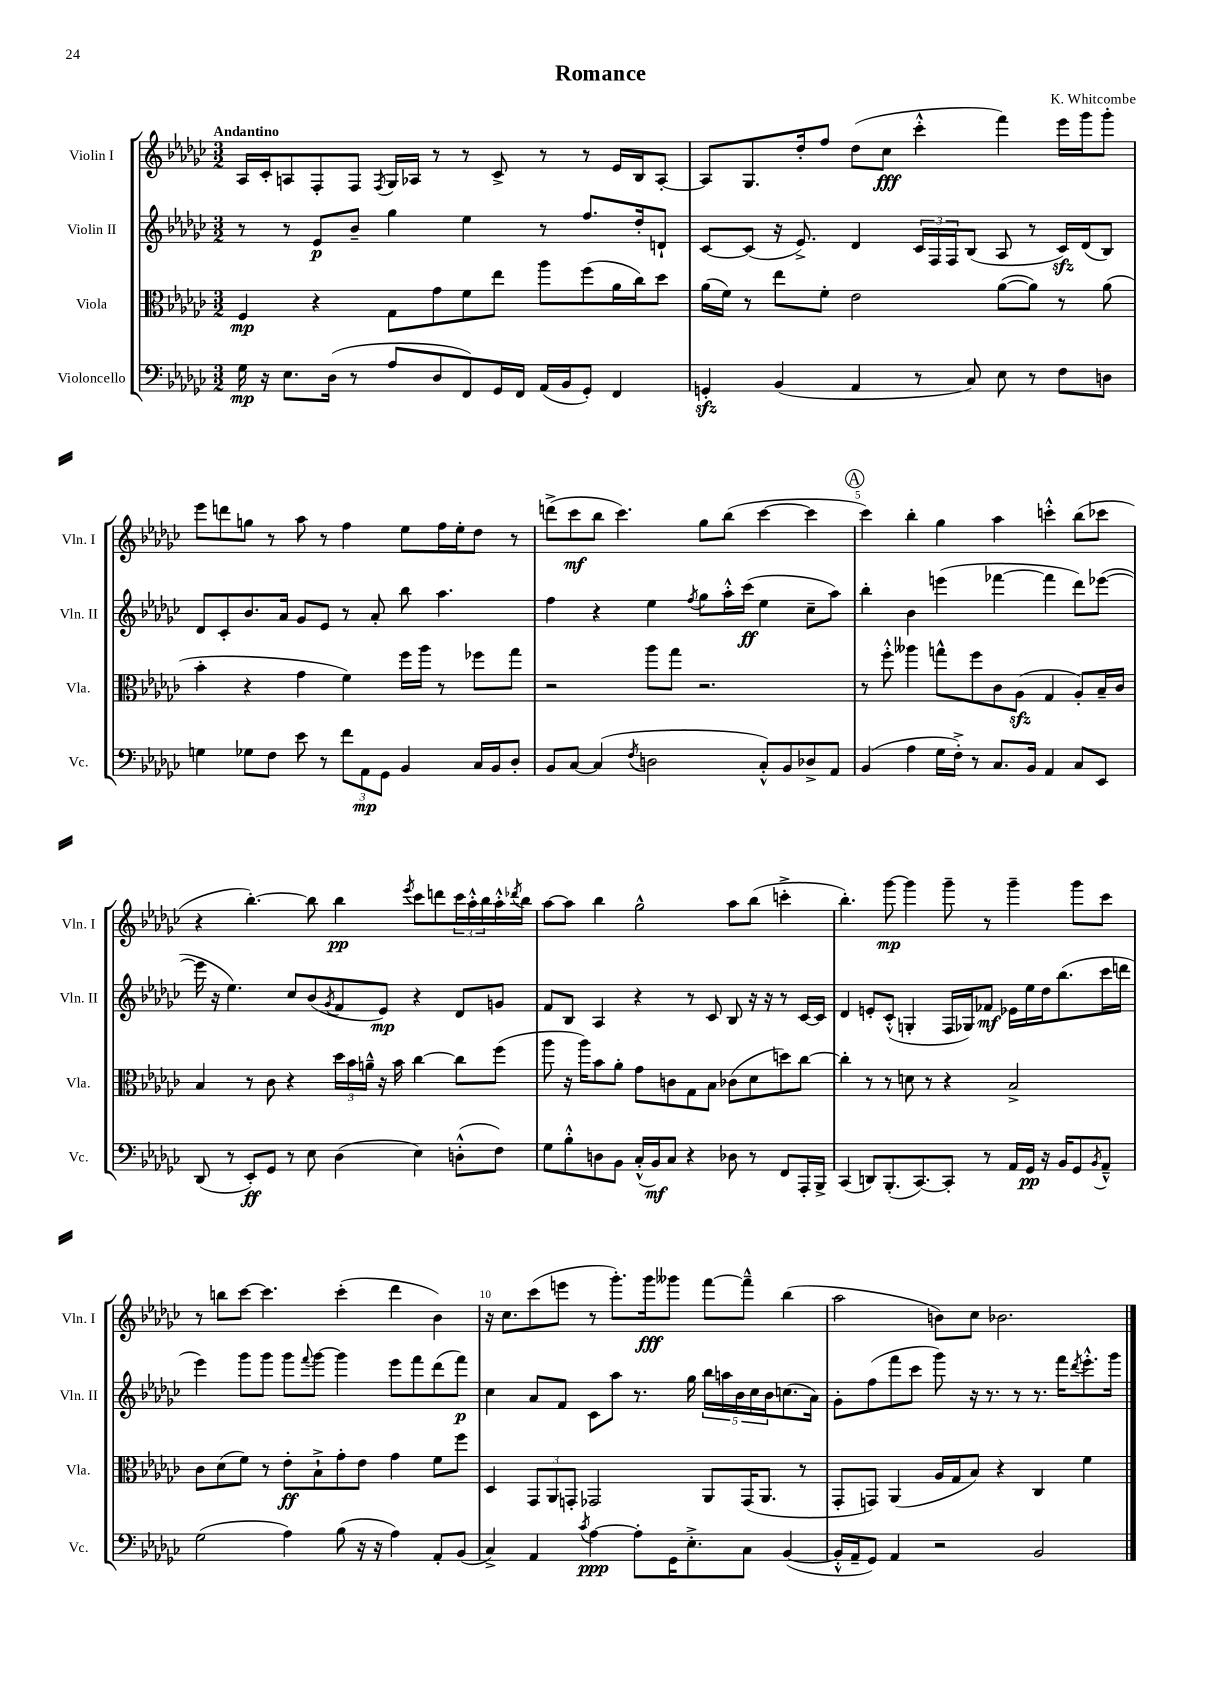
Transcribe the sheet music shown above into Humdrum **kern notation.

**kern	**dynam	**kern	**dynam	**kern	**dynam	**kern	**dynam
*part4	*part4	*part3	*part3	*part2	*part2	*part1	*part1
*staff4	*staff4	*staff3	*staff3	*staff2	*staff2	*staff1	*staff1
*I"Violoncello	*	*I"Viola	*	*I"Violin II	*	*I"Violin I	*
*I'Vc.	*	*I'Vla.	*	*I'Vln. II	*	*I'Vln. I	*
*clefF4	*	*clefC3	*	*clefG2	*	*clefG2	*
*k[b-e-a-d-g-c-]	*	*k[b-e-a-d-g-c-]	*	*k[b-e-a-d-g-c-]	*	*k[b-e-a-d-g-c-]	*
*M3/2	*	*M3/2	*	*M3/2	*	*M3/2	*
=1	=1	=1	=1	=1	=1	=1	=1
!	!	!	!	!	!	!LO:TX:a:B:t=Andantino	!
16G-\	mp	4F/	mp	8r	.	16A-/LL	.
16r	.	.	.	.	.	16c-'/J	.
8.E-\L	.	.	.	8r	.	8An/	.
.	.	4r	.	8e-/L	p	8F'/	.
(16D-\Jk	.	.	.	.	.	.	.
8r	.	.	.	8b-~/J	.	8F/J	.
.	.	.	.	.	.	8qF/	.
8A-/L	.	8G-\L	.	4gg-\	.	16G-/LL	.
.	.	.	.	.	.	16A-X/JJ	.
8D-/	.	8g-\	.	.	.	8r	.
8FF/)	.	8f\	.	4ee-\	.	8r	.
16GG-/L	.	8ee-\J	.	.	.	8c-^/	.
16FF/JJ	.	.	.	.	.	.	.
(16AA-/LL	.	8aa-\L	.	8r	.	8r	.
16BB-/J	.	.	.	.	.	.	.
8GG-'/J)	.	(8ff\	.	8.ff/L	.	8r	.
4FF/	.	16a-\L	.	.	.	16e-/LL	.
.	.	16cc-\J)	.	16dd-'/k	.	16B-/J	.
.	.	8dd-\J	.	8dn`/J	.	[8A-'/J	.
=2	=2	=2	=2	=2	=2	=2	=2
4GGnzz'/	.	(16a-\LL	.	[8c-/L	.	8A-/L]	.
.	.	16f\JJ)	.	.	.	.	.
.	.	8r	.	(8c-/J]	.	8.G-/	.
(4BB-/	.	8ee-\L	.	16r	.	.	.
.	.	.	.	8.e-^/)	.	16dd-'/k	.
.	.	8f'\J	.	.	.	8ff/J	.
4AA-/	.	2e-\	.	4d-/	.	(8dd-\L	.
.	.	.	.	.	.	8cc-\J	fff
8r	.	.	.	24c-/LL	.	4ccc-'^^\	.
.	.	.	.	24F/	.	.	.
.	.	.	.	24F/J	.	.	.
8C-/)	.	.	.	(8B-/J	.	.	.
8E-\	.	([8a-\L	.	8A-/	.	4fff\)	.
8r	.	8a-\J])	.	8r	.	.	.
8F\L	.	8r	.	16c-zz/LL)	.	16eee-\LL	.
.	.	.	.	(16d-/J	.	16ggg-\J	.
8Dn\J	.	(8a-\	.	8B-/J)	.	8ggg-'\J	.
!!LO:LB:g=z
=3	=3	=3	=3	=3	=3	=3	=3
4Gn\	.	4b-'\	.	8d-/L	.	8eee-\L	.
.	.	.	.	8c-'/	.	8dddn\	.
8G-X\L	.	4r	.	8.b-/	.	8ggn\J	.
8F\J	.	.	.	.	.	8r	.
.	.	.	.	16a-/Jk	.	.	.
8e-\	.	4g-\	.	8g-/L	.	8aa-\	.
8r	.	.	.	8e-/J	.	8r	.
12f\L	.	4f\)	.	8r	.	4ff\	.
12AA-\	mp	.	.	.	.	.	.
.	.	.	.	8a-'/	.	.	.
12GG-\J	.	.	.	.	.	.	.
4BB-/	.	16ff\LL	.	8bb-\	.	8ee-\L	.
.	.	16aa-\JJ	.	.	.	.	.
.	.	8r	.	4.aa-\	.	16ff\L	.
.	.	.	.	.	.	16ee-'\J	.
16C-/LL	.	8ff-X\L	.	.	.	8dd-\J	.
16BB-/J	.	.	.	.	.	.	.
8D-'/J	.	8gg-\J	.	.	.	8r	.
=4	=4	=4	=4	=4	=4	=4	=4
8BB-/L	.	2r	.	4ff\	.	(8dddn^\L	.
[8C-/J	.	.	.	.	.	8ccc-\	mf
(4C-/]	.	.	.	4r	.	8bb-\J	.
.	.	.	.	.	.	4.ccc-\)	.
8qF/	.	.	.	.	.	.	.
2Dn\	.	8aa-\L	.	4ee-\	.	.	.
.	.	8gg-\J	.	.	.	.	.
.	.	.	.	8qff/	.	.	.
.	.	2.r	.	8gg-\L	.	8gg-\L	.
.	.	.	.	16aa-'^^\L	.	(8bb-\J	.
.	.	.	.	(16ccc-\JJ	ff	.	.
8C-'^^/L)	.	.	.	4ee-\	.	[4ccc-\	.
8BB-/	.	.	.	.	.	.	.
8D-X^/	.	.	.	8cc-~\L	.	4ccc-\]	.
8AA-/J	.	.	.	8aa-\J)	.	.	.
!!LO:REH:place=s1:t=A
=5	=5	=5	=5	=5	=5	=5	=5
(4BB-/	.	8r	.	4bb-'\	.	4ccc-\)	.
.	.	8ff'^^\	.	.	.	.	.
4A-\	.	4aa--X\	.	4b-\	.	4bb-'\	.
16G-\LL	.	8ggn^^\L	.	(4eeen\	.	4gg-\	.
16F'^\JJ)	.	.	.	.	.	.	.
8r	.	8ff\	.	.	.	.	.
8.C-/L	.	8c-\	.	[4fff-X\	.	4aa-\	.
.	.	(8A-zz\J	.	.	.	.	.
16BB-/Jk	.	.	.	.	.	.	.
4AA-/	.	4G-/	.	4fff-\]	.	4cccn'^^\	.
8C-/L	.	8A-'/L)	.	8ddd-\L)	.	(8bb-\L	.
8EE-/J	.	16B-~/L	.	([8eee-X\J	.	8ccc-X\J	.
.	.	16c-/JJ	.	.	.	.	.
!!LO:LB:g=z
=6	=6	=6	=6	=6	=6	=6	=6
(8DD-/	.	4B-/	.	16eee-\]	.	4r	.
.	.	.	.	16r	.	.	.
8r	.	.	.	4.ee-\)	.	.	.
8EE-'/L)	ff	8r	.	.	.	[4.bb-'\)	.
8GG-/J	.	8c-\	.	.	.	.	.
8r	.	4r	.	8cc-/L	.	.	.
8E-\	.	.	.	(8b-/	.	8bb-\]	.
.	.	.	.	8qg-/	.	.	.
(4D-\	.	24dd-\LL	.	8f/	.	4bb-\	pp
.	.	24b-\	.	.	.	.	.
.	.	24an~^^\JJ	.	.	.	.	.
.	.	16r	.	8e-/J)	mp	.	.
.	.	16b-\	.	.	.	.	.
.	.	.	.	.	.	8qeee-/	.
4E-\)	.	[4cc-\	.	4r	.	8ccc-\L	.
.	.	.	.	.	.	8dddn\	.
(8Dn'^^\L	.	8cc-\L]	.	8d-/L	.	24ccc-\L	.
.	.	.	.	.	.	24aa-'^^\	.
.	.	.	.	.	.	24bb-\	.
8F\J)	.	(8ff\J	.	8gn/J	.	16aa-'^^\	.
.	.	.	.	.	.	8qddd-X/	.
.	.	.	.	.	.	16bb-\JJ	.
=7	=7	=7	=7	=7	=7	=7	=7
8G-\L	.	8aa-\	.	8f/L	.	[8aa-\L	.
8B-'^^\	.	16r	.	8B-/J	.	8aa-\J]	.
.	.	16aa-\KL)	.	.	.	.	.
8Dn\	.	8b-\	.	4A-/	.	4bb-\	.
8BB-\J	.	8a-'\J	.	.	.	.	.
(16C-'^^/LL	.	8g-\L	.	4r	.	2gg-^^\	.
16BB-/J)	mf	.	.	.	.	.	.
8C-/J	.	8cn\	.	.	.	.	.
4r	.	8G-\	.	8r	.	.	.
.	.	8B-\J	.	8c-/	.	.	.
8D-X\	.	(8c-X\L	.	8B-/	.	8aa-\L	.
8r	.	8d-\	.	16r	.	(8bb-\J	.
.	.	.	.	16r	.	.	.
8FF/L	.	8ddn\)	.	8r	.	4cccn'^\	.
16AAA-'/L	.	[8cc-\J	.	[16c-/LL	.	.	.
16BBB-^/JJ	.	.	.	16c-/JJ]	.	.	.
=8	=8	=8	=8	=8	=8	=8	=8
(4CC-/	.	4cc-'\]	.	4d-/	.	4.bb-'\)	.
8DDn/L)	.	8r	.	8en'/L	.	.	.
(8.BBB-'/	.	8r	.	(8c-'^^/J	.	[8ggg-\	mp
.	.	8dn\	.	4Gn'/	.	4ggg-\]	.
[8.CC-/)	.	.	.	.	.	.	.
.	.	8r	.	.	.	.	.
8CC-'/J]	.	4r	.	16F/LL	.	8ggg-~\	.
.	.	.	.	16G-X/J)	.	.	.
8r	.	.	.	8f-X/J	mf	8r	.
16AA-/LL	.	2B-^/	.	16e-X\LL	.	4ggg-~\	.
16GG-/JJ	pp	.	.	16ee-\	.	.	.
16r	.	.	.	16dd-\J	.	.	.
16BB-/KL	.	.	.	(8.bb-\	.	.	.
8GG-/	.	.	.	.	.	8ggg-\L	.
8qBB-/	.	.	.	.	.	.	.
8AA-~^^/J	.	.	.	16ccc-\L	.	8ccc-\J	.
.	.	.	.	16dddn\JJ	.	.	.
!!LO:LB:g=z
=9	=9	=9	=9	=9	=9	=9	=9
(2G-\	.	8c-\L	.	4eee-\)	.	8r	.
.	.	(8d-\	.	.	.	8bbn\L	.
.	.	8f\J)	.	8ggg-\L	.	[8ccc-\J	.
.	.	8r	.	8ggg-\J	.	4.ccc-\]	.
4A-\)	.	8e-'\L	ff	8ggg-\L	.	.	.
.	.	.	.	8qqfff/	.	.	.
.	.	8B-`^\	.	[8ggg-\J	.	.	.
(8B-\	.	8g-'\	.	4ggg-\]	.	(4ccc-'\	.
16r	.	8e-\J	.	.	.	.	.
16r	.	.	.	.	.	.	.
4A-\)	.	4g-\	.	8eee-\L	.	4ddd-\	.
.	.	.	.	8fff\	.	.	.
8AA-'/L	.	8f\L	.	(8ddd-\	.	4b-\)	.
(8BB-/J	.	8ff\J	.	8fff\J)	p	.	.
=10	=10	=10	=10	=10	=10	=10	=10
4C-^/)	.	4D-/	.	4cc-\	.	16r	.
.	.	.	.	.	.	8.cc-\L	.
4AA-/	.	12GG-/L	.	8a-/L	.	(8ccc-\	.
.	.	12AA-/	.	.	.	.	.
.	.	.	.	8f/J	.	8eeen\J	.
.	.	12GGn'/J	.	.	.	.	.
8qc-/	.	.	.	.	.	.	.
[4A-\	ppp	2GG-X/	.	8c-\L	.	8r	.
.	.	.	.	8aa-\J	.	8.ggg-'\L)	.
8A-'\L]	.	.	.	8.r	.	.	.
.	.	.	.	.	.	16ggg-\k	fff
16GG-\K	.	.	.	.	.	8ggg--X\J	.
8.E-'^\	.	.	.	16gg-\	.	.	.
.	.	8AA-/L	.	20bb-\LL	.	[8fff\L	.
.	.	.	.	20aan\	.	.	.
.	.	.	.	20b-\	.	.	.
8C-\J	.	(16GG-/K	.	.	.	8fff~^^\J]	.
.	.	.	.	20cc-\	.	.	.
.	.	8.AA-/J	.	.	.	.	.
.	.	.	.	20b-\J	.	.	.
([4BB-/	.	.	.	(8.ccn\	.	(4bb-\	.
.	.	8r	.	.	.	.	.
.	.	.	.	16a-\Jk)	.	.	.
=11	=11	=11	=11	=11	=11	=11	=11
16BB-'^^/LL]	.	8GG-'/L	.	8g-'\L	.	2aa-\	.
16AA-~/J	.	.	.	.	.	.	.
8GG-/J)	.	8GGn/J)	.	(8ff\	.	.	.
4AA-/	.	(4AA-/	.	8fff\	.	.	.
.	.	.	.	8ccc-\J	.	.	.
2r	.	16A-/LL	.	8ggg-\)	.	8bn\L)	.
.	.	16G-/J	.	.	.	.	.
.	.	8B-/J)	.	16r	.	8cc-\J	.
.	.	.	.	8.r	.	.	.
.	.	4r	.	.	.	2.b-X\	.
.	.	.	.	8r	.	.	.
2BB-/	.	4C-/	.	8.r	.	.	.
.	.	.	.	16fff\KL	.	.	.
.	.	.	.	8qddd-/	.	.	.
.	.	4f\	.	8.eee-'^^\	.	.	.
.	.	.	.	16ggg-\Jk	.	.	.
==	==	==	==	==	==	==	==
*-	*-	*-	*-	*-	*-	*-	*-
